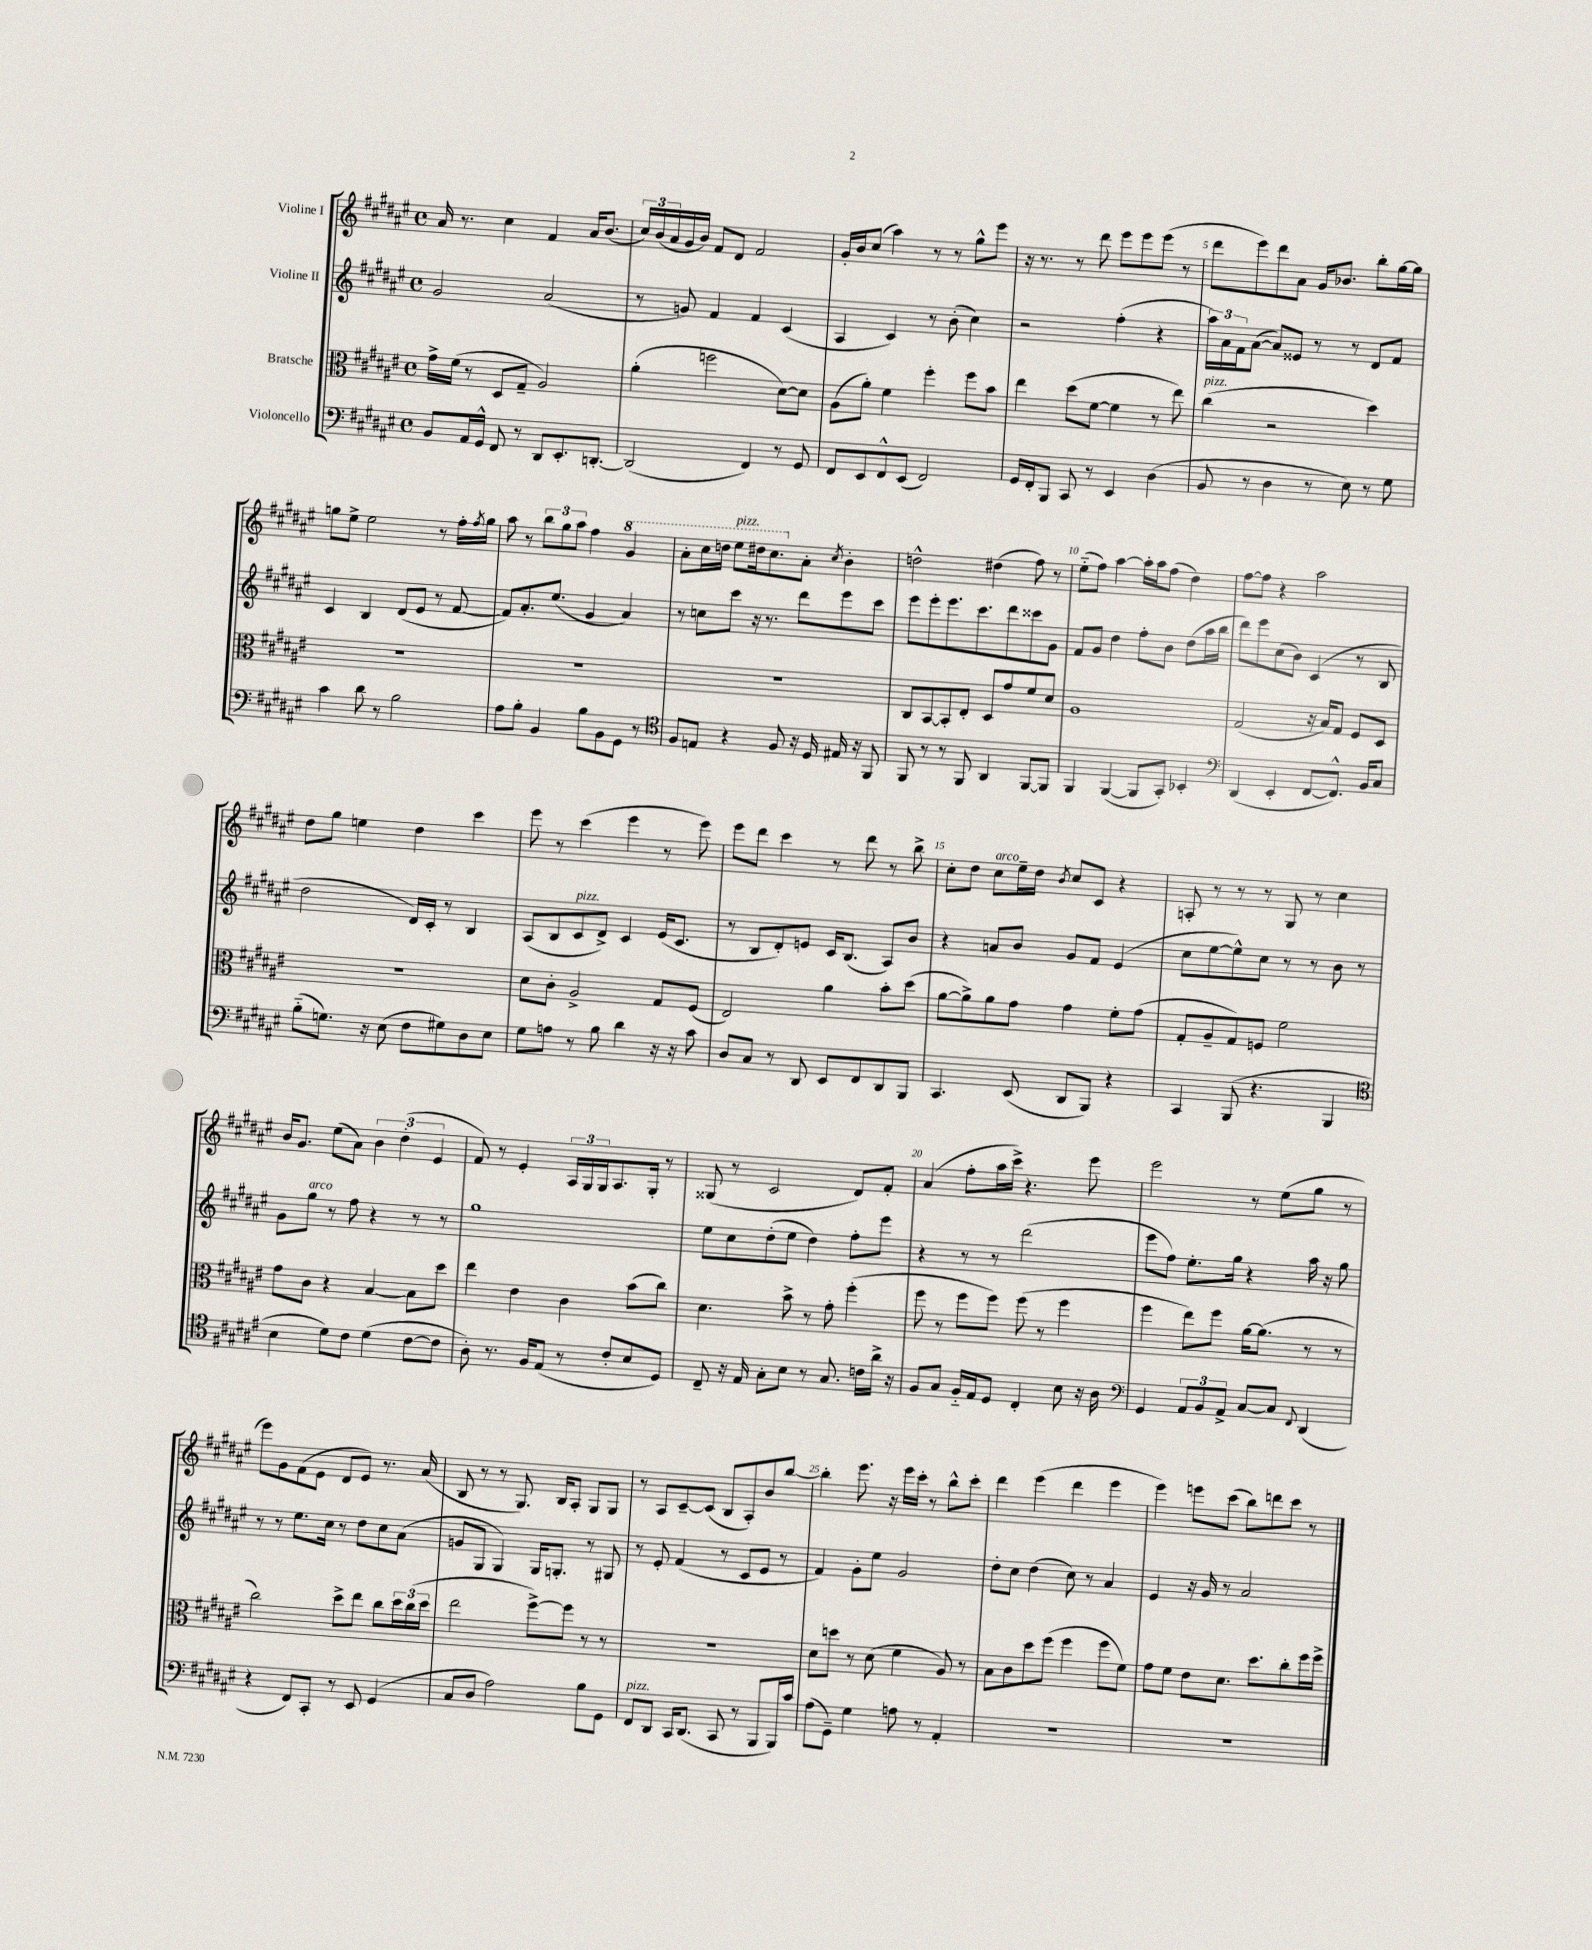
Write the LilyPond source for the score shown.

<<
\new StaffGroup <<
\new Staff = "s0" \with { instrumentName = "Violine I" } {
    \clef treble \key fis \major \defaultTimeSignature \time 4/4
    ais'16 r8. cis''4 fis'4 ais'16 b'8.( |
    \tuplet 3/2 { cis''16) b'16( ais'16 } gis'16 b'16) fis'8 dis'8 fis'2 |
    gis'16-. b'16 cis''8( ais''4) r8 r8 gis''8-^ eis'''8 |
    r16 r8. r8 dis'''8 eis'''8 eis'''8 eis'''8( r8 |
    dis'''8 eis'''8) dis'''8 ais'8 gis'16 bes'8. b''8-. gis''16~ gis''16 |
    g''8 eis''8-> eis''2 r8 fis''16-. \acciaccatura { fis''8 } g''16 |
    ais''8 r8 \tuplet 3/2 { b''8 gis''8 ais''8 } fis''4 \ottava #1 gis''4 |
    ais''8-. cis'''16 d'''16 eis'''8^\markup { \italic "pizz." } dis'''16 cis'''8. \ottava #0 ais'8-. \acciaccatura { cis''8 } b'4-. |
    d''2-^ dis''4( fis''8) r8 |
    eis''8-_( fis''8) ais''4~ ais''16-. ais''16 fis''8( dis''4) |
    fis''8~ fis''8 r4 ais''2 |
    dis''8 gis''8 e''4 dis''4 cis'''4 |
    eis'''8 r8 cis'''4( eis'''4 r8 eis'''8) |
    eis'''8 dis'''8 cis'''4 r8 dis'''8 r8 b''8-> |
    cis''8-. dis''8 cis''8^\markup { \italic "arco" } eis''16-- dis''16 \acciaccatura { b'8 } cis''8 cis'8 r4 |
    a8-. r8 r8 r8 gis8 r8 cis''4 |
    b'16 gis'8. eis''8( ais'8) \tuplet 3/2 { b'4 dis''4-.( eis'4 } |
    fis'8) r8 eis'4-. \tuplet 3/2 { ais16 gis16 gis16 } ais8. gis16-. r8 |
    gisis8( r8 cis'2 dis'8) fis'8-. |
    ais'4( fis''8-. ais''16 cis'''16->) r4. eis'''8 |
    eis'''2 r8 eis''8( gis''8 r8 |
    eis'''8) gis'8 fis'8( eis'8 dis'8 eis'8) r8. ais'16( |
    b8 r8 r8 gis8.) b16 ais8-. gis8 gis8 |
    r8 ais8 cis'8~-- cis'8( b8 ais8-.) b'8 b''8~ |
    b''4-. eis'''8. r16 eis'''16 cis'''16-. r8 b''8-^ cis'''8-. |
    dis'''4 eis'''4( dis'''4 eis'''4 |
    eis'''4) e'''8 cis'''8( b''8) d'''8 cis'''8 r8 \bar "|." |
}
\new Staff = "s1" \with { instrumentName = "Violine II" } {
    \clef treble \key fis \major \defaultTimeSignature \time 4/4
    gis'2 ais'2( |
    r8 g'8) fis'4 fis'4 cis'4( |
    ais4 cis'4) r8 b'8-.( cis''4) |
    r2 fis''4-.( r4 |
    \tuplet 3/2 { ais''16) ais'16 fis'16 } ais'8~( ais'8) eisis'8 r8 r8 dis'8 fis'8 |
    cis'4 b4 dis'8( eis'8 r8 fis'8~ |
    fis'8) ais'8.-. eis''8.( gis'4 ais'4) |
    r8 c''8 cis'''8 r16 r8. dis'''8 eis'''8 cis'''8 |
    eis'''8 eis'''8-. eis'''8. cis'''8. dis'''8 cisis'''8 gis'8 |
    fis'8 gis'8 dis''4 fis''8-. b'8 dis''8( ais''16 b''16 |
    dis'''8) eis'''8 cis''8( b'8) cis'4( r8 b8 |
    dis''2 dis'16) cis'16-. r8 b4 |
    ais8( b8 cis'8^\markup { \italic "pizz." } dis'8->) cis'4 eis'16( cis'8. |
    r8 b8 dis'8-.) e'8 cis'16 b8.( ais8) b'8 |
    r4 a'8 b'8 gis'8 fis'8 eis'4( |
    cis''8 eis''8~ eis''8-^) cis''8 r8 r8 b'8 r8 |
    gis'8 gis''8^\markup { \italic "arco" } r8 fis''8 r4 r8 r8 |
    gis''1 |
    eis''8 cis''8 dis''8-.( eis''8 dis''4) fis''8-. eis'''8 |
    r4 r8 r8 dis'''2( |
    eis'''8 fis''8) eis''8.-. gis''16 r4 ais''16 r16 gis''8 |
    r8 r8 eis''8. cis''16 r8 dis''8 cis''8 ais'8( |
    g'8 gis8 gis4) gis16 g8.-. r8 gis8 |
    r8 eis'8-. fis'4( r8 cis'8 eis'8 r8 |
    fis'4) gis'8-. eis''8 gis'2 |
    dis''8-. cis''8 dis''4( cis''8) r8 ais'4 |
    eis'4 r16 gis'16 r8 ais'2 \bar "|." |
}
\new Staff = "s2" \with { instrumentName = "Bratsche" } {
    \clef alto \key fis \major \defaultTimeSignature \time 4/4
    gis'16-> fis'16( r8 dis8 gis8-- ais2) |
    ais'4-.( f''2 dis'8~) dis'8 |
    ais8( ais'8-.) fis'4 fis''4-. fis''8 b'8 |
    eis''4 dis''8( fis'8~ fis'4 r8 eis''8) |
    cis''4^\markup { \italic "pizz." }( r2 dis''4) |
    R1 |
    R1 |
    R1 |
    cis8 b,8~ b,8-. eis8-. dis8 gis'8 fis'8 dis'8 |
    ais1 |
    gis2( r16 b16) gis8 fis8 dis8 |
    R1 |
    dis'8 cis'8-. ais2-> gis8 fis8( |
    eis2) ais'4 b'8-. dis''8( |
    ais'8~ ais'8->) ais'8 gis'8 gis'4 fis'8-. gis'8( |
    gis8-. ais8-- gis8) f8 fis'2 |
    gis'8 cis'8 r4 b4~ b8 dis''8 |
    eis''4 eis'4 cis'4 b'8( cis''8) |
    dis'4. b'8-> r8 gis'8-. fis''4-.( |
    fis''8 r8 fis''8 fis''8) fis''8( r8 fis''4 |
    fis''4 eis''8) fis''8 ais'16~ ais'8.( r8 r8 |
    cis''2) dis''8-> eis''8 cis''8 \tuplet 3/2 { dis''16 cis''16( dis''16 } |
    eis''2 fis''8~->) fis''8 r8 r8 |
    R1 |
    dis'8 d''8 r8 dis'8( fis'4 ais8) r8 |
    b8 cis'8 dis''8 fis''8( fis''4 fis''8 fis'8) |
    gis'8 fis'8 eis'8 dis'8. dis''8. cis''8-. fis''16 fis''16-> \bar "|." |
}
\new Staff = "s3" \with { instrumentName = "Violoncello" } {
    \clef bass \key fis \major \defaultTimeSignature \time 4/4
    b,8 ais,16 gis,16-^ fis,8 r8 dis,8 eis,8.-. d,8.~-. |
    d,2( fis,4) r8 gis,8 |
    fis,8 eis,8 fis,8-^ eis,8( fis,2) |
    gis,16 fis,16-. b,,8 cis,8 r8 eis,4 dis4( |
    b,8 r8 dis4 r8 eis8) r8 gis8 |
    cis'4 dis'8 r8 b2 |
    ais8 b8-. b,4 b8 b,8 gis,8 r8 |
    \clef tenor fis8 e8 r4 fis8 r16 dis16 eis16 r16 fis,8 |
    fis,8 r8 r8 fis,8 ais,4 fis,8~ fis,8 |
    fis,4 fis,4~( fis,8 gis,8-.) bes,4-. |
    \clef bass dis,4( eis,4-. fis,8~ fis,8.-^) b,16 cis8 |
    b8-_( g8.) r16 eis8( fis8 gis8) dis8 eis8 |
    gis8 a8 r8 b8 dis'4 r16 r16 cis'8 |
    dis8 cis8 r8 dis,8 eis,8 fis,8 dis,8 b,,8 |
    cis,4. eis,8( dis,8 b,,8) r4 |
    cis,4 b,,8( r4. b,,4 |
    \clef tenor b4 dis'8) cis'8 dis'4( cis'8~ cis'8 |
    ais8-.) r8. fis16 eis8( r8 cis'8-. b8 dis8) |
    cis8-- r16 eis16 gis8-. b8 r8 gis8. c'16 ais'16-> r16 |
    fis8 gis8 fis16-_ eis16 dis8 cis4-. b8 r16 ais16 |
    \clef bass gis,4 \tuplet 3/2 { ais,8 b,8 ais,8-> } cis8~ cis8 \appoggiatura { fis,8 } dis,4( |
    r4 fis,8) cis,8-. r8 eis,8 gis,4( |
    cis8 dis8 ais2) b8 gis,8 |
    fis,8^\markup { \italic "pizz." } dis,8 cis,16 dis,8.( cis,8 r8 b,,8 b,,16) cis'16 |
    ais8( gis,8--) gis4 a8 r8 ais,4-. |
    R1 |
    r1 \bar "|." |
}
>>
>>
\layout { \context { \Score \override BarNumber.break-visibility = ##(#f #t #t) barNumberVisibility = #(every-nth-bar-number-visible 5) } }
